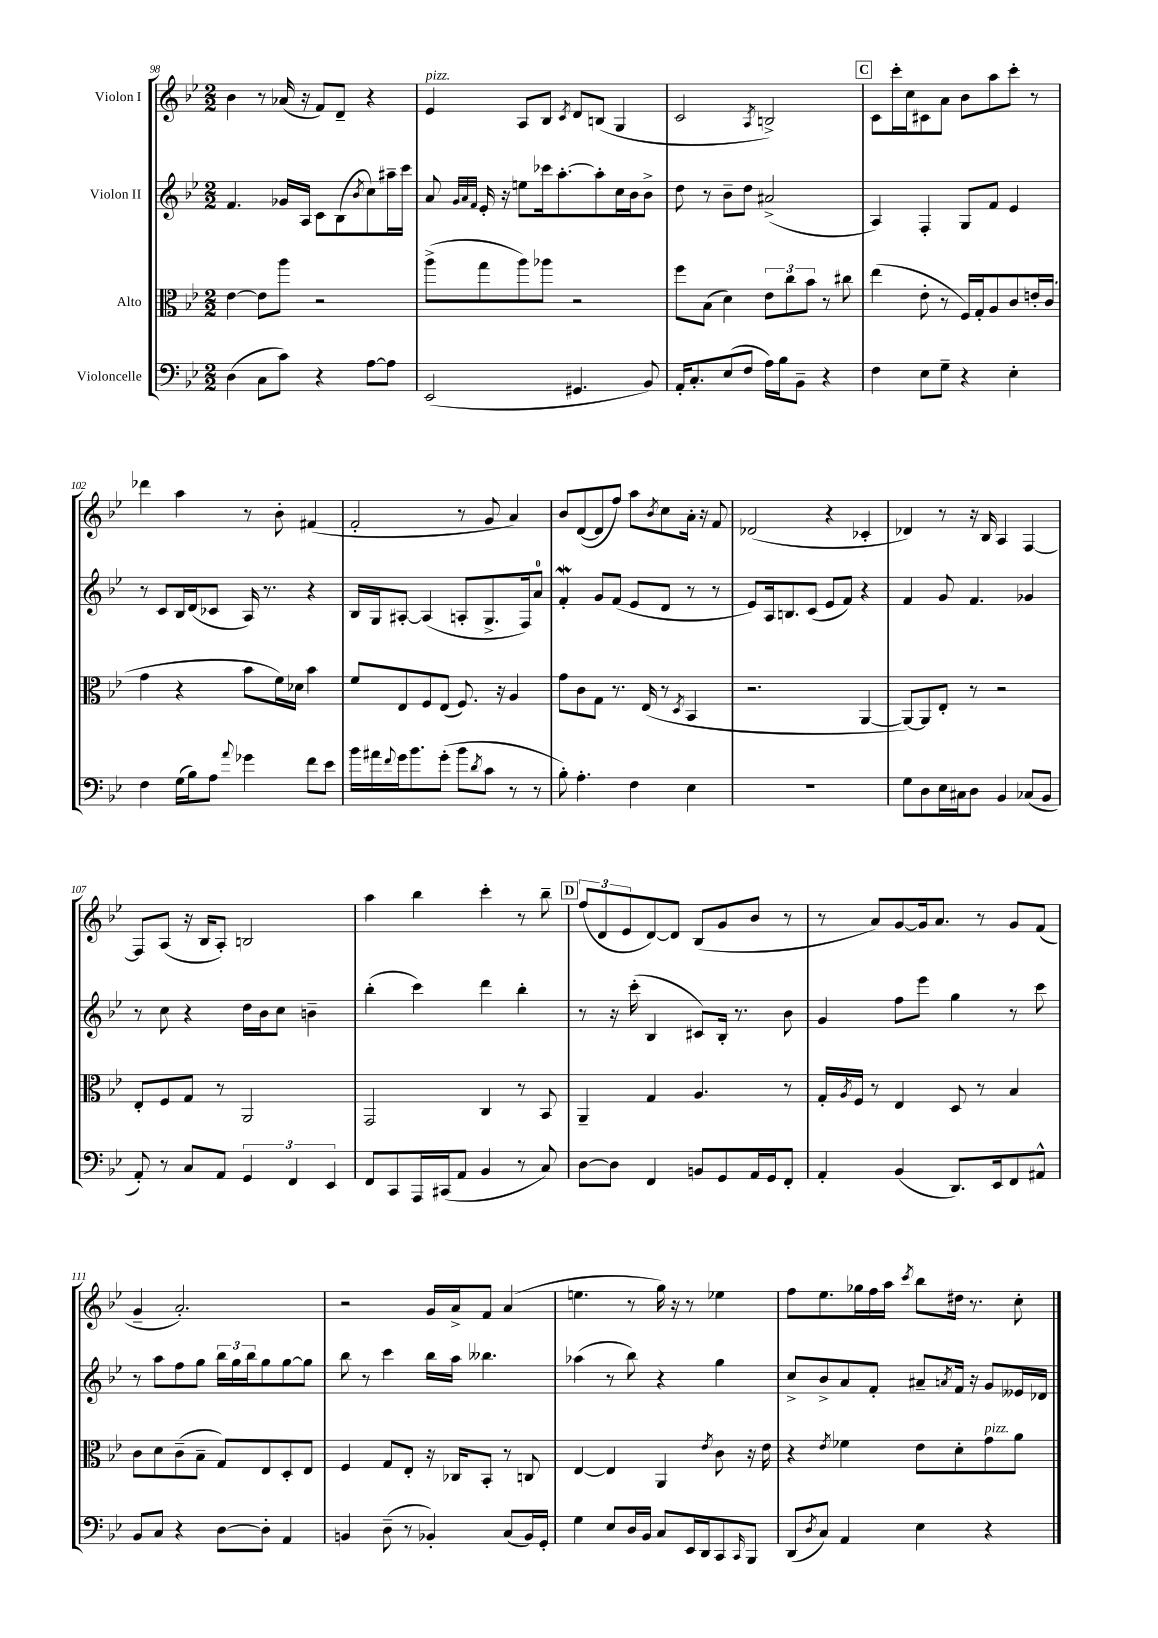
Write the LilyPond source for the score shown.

<<
\new StaffGroup <<
\new Staff = "s0" \with { instrumentName = "Violon I" } {
    \clef treble \key bes \major \numericTimeSignature \time 2/2
    bes'4 r8 aes'16( r16 f'8) d'8-- r4 |
    ees'4^\markup { \italic "pizz." } a8 bes8 \acciaccatura { c'8 } d'8 b8( g4 |
    c'2 \acciaccatura { a8 } b2->) |
    \mark \markup { \box "C" } c'8 c'''16-. c''16 cis'8 a'8 bes'8 a''8 c'''8-. r8 |
    des'''4 a''4 r8 bes'8-. fis'4( |
    f'2-. r8 g'8 a'4) |
    bes'8 d'8~( d'8 f''8) a''8 \acciaccatura { bes'8 } c''8 a'16-. r16 f'8 |
    des'2( r4 ces'4-. |
    des'4) r8 r16 bes16 a4 f4~ |
    f8 a8( r16 bes16 a8-.) b2 |
    a''4 bes''4 c'''4-. r8 bes''8-- |
    \mark \markup { \box "D" } \tuplet 3/2 { f''8( d'8 ees'8 } d'8~) d'8 bes8( g'8 bes'8 r8 |
    r8 a'8) g'8~ g'16 a'8. r8 g'8 f'8( |
    g'4-- a'2.-.) |
    r2 g'16 a'16-> f'8 a'4( |
    e''4. r8 g''16) r16 r8 ees''4 |
    f''8 ees''8. ges''16 f''16 a''16 \acciaccatura { c'''8 } bes''8 dis''16 r8. c''8-. \bar "|." |
}
\new Staff = "s1" \with { instrumentName = "Violon II" } {
    \clef treble \key bes \major \numericTimeSignature \time 2/2
    f'4. ges'16 a16 c'8 bes8( \acciaccatura { bes'8 } c''8) ais''16-- c'''16 |
    a'8 \grace { g'32 a'32 f'32 } ees'16-. r16 e''8 ces'''16 a''8.~-. a''8-. c''16 bes'16 bes'8-> |
    d''8 r8 bes'8-- d''8 ais'2->( |
    \mark \markup { \box "C" } a4) f4-. g8 f'8 ees'4 |
    r8 c'8 bes16 d'16( ces'8 a16) r8. r4 |
    bes16 g16 ais8~-. ais4( a8-. g8.-> f16) a'8-0 |
    f'4-.\mordent g'8 f'8( ees'8 d'8 r8 r8 |
    ees'8) a16 b8. c'8( ees'8 f'8) r4 |
    f'4 g'8 f'4. ges'4 |
    r8 c''8 r4 d''16 bes'16 c''8 b'4-- |
    bes''4-.( c'''4) d'''4 bes''4-. |
    \mark \markup { \box "D" } r8 r16 c'''16-.( bes4 cis'8) bes16-. r8. bes'8 |
    g'4 f''8 ees'''8 g''4 r8 c'''8 |
    r8 a''8 f''8 g''8 \tuplet 3/2 { bes''16 g''16 bes''16 } g''8 g''8~ g''8 |
    bes''8 r8 c'''4 bes''16 a''16 beses''4. |
    aes''4( r8 bes''8) r4 g''4 |
    c''8-> bes'8-> a'8 f'8-. ais'8-- \acciaccatura { a'8 } f'16 r16 g'8 eeses'16 des'16 \bar "|." |
}
\new Staff = "s2" \with { instrumentName = "Alto" } {
    \clef alto \key bes \major \numericTimeSignature \time 2/2
    ees'4~ ees'8 a''8 r2 |
    a''8->( g''8 a''8) aes''8 r2 |
    f''8 bes8( d'4) \tuplet 3/2 { ees'8 c''8 bes'8 } r8 cis''8 |
    \mark \markup { \box "C" } ees''4( ees'8-. r8 f16) g16-. a8 c'8 e'16-. c'16( |
    g'4 r4 bes'8 f'16) des'16 bes'4 |
    f'8 ees8 f8 ees8( f8.) r16 a4 |
    g'8 c'8 g8 r8. ees16( r8 \acciaccatura { d8 } bes,4 |
    r2. a,4~ |
    a,8~) a,8 ees8-. r8 r2 |
    ees8-. f8 g8 r8 a,2 |
    g,2 c4 r8 bes,8 |
    \mark \markup { \box "D" } a,4-- g4 a4. r8 |
    g16-. \acciaccatura { a8 } f16 r8 ees4 d8 r8 bes4 |
    c'8 d'8 c'8--( bes8-- g8) ees8 d8-. ees8 |
    f4 g8 ees8-. r16 ces16 bes,8-. r8 c8 |
    ees4~ ees4 a,4 \acciaccatura { ees'8 } c'8 r16 ees'16 |
    r4 \acciaccatura { ees'8 } fes'4 ees'8 d'8-. g'8^\markup { \italic "pizz." } a'8 \bar "|." |
}
\new Staff = "s3" \with { instrumentName = "Violoncelle" } {
    \clef bass \key bes \major \numericTimeSignature \time 2/2
    d4( c8 c'8) r4 a8~ a8 |
    ees,2( gis,4. bes,8) |
    a,16-. c8.-. ees8( f8 a16) bes16 bes,8-- r4 |
    \mark \markup { \box "C" } f4 ees8 g8-- r4 ees4-. |
    f4 g16( bes16) a8 \appoggiatura { a'8 } ges'4 f'8 ees'8 |
    bes'16 ais'16 \appoggiatura { f'8 } g'16 bes'8. g'8-.( bes'8 \acciaccatura { d'8 } c'8 r8 r8 |
    bes8-.) a4.-. f4 ees4 |
    R1 |
    g8 d8 ees16 cis16 d8 bes,4 ces8( bes,8 |
    a,8-.) r8 c8 a,8 \tuplet 3/2 { g,4 f,4 ees,4 } |
    f,8 c,8 a,,16 cis,16( a,8 bes,4 r8 c8) |
    \mark \markup { \box "D" } d8~ d8 f,4 b,8 g,8 a,16 g,16 f,8-. |
    a,4-. bes,4( d,8.) ees,16 f,8 ais,8-^ |
    bes,8 c8 r4 d8~ d8-. a,4 |
    b,4 d8--( r8 bes,4-.) c8( bes,16) g,16-. |
    g4 ees8 d16 bes,16 c8 ees,16 d,16 c,8 \grace { c,16 } bes,,8 |
    d,8( \acciaccatura { d8 } c8) a,4 ees4 r4 \bar "|." |
}
>>
>>
\layout { \context { \Score currentBarNumber = #98 } }
